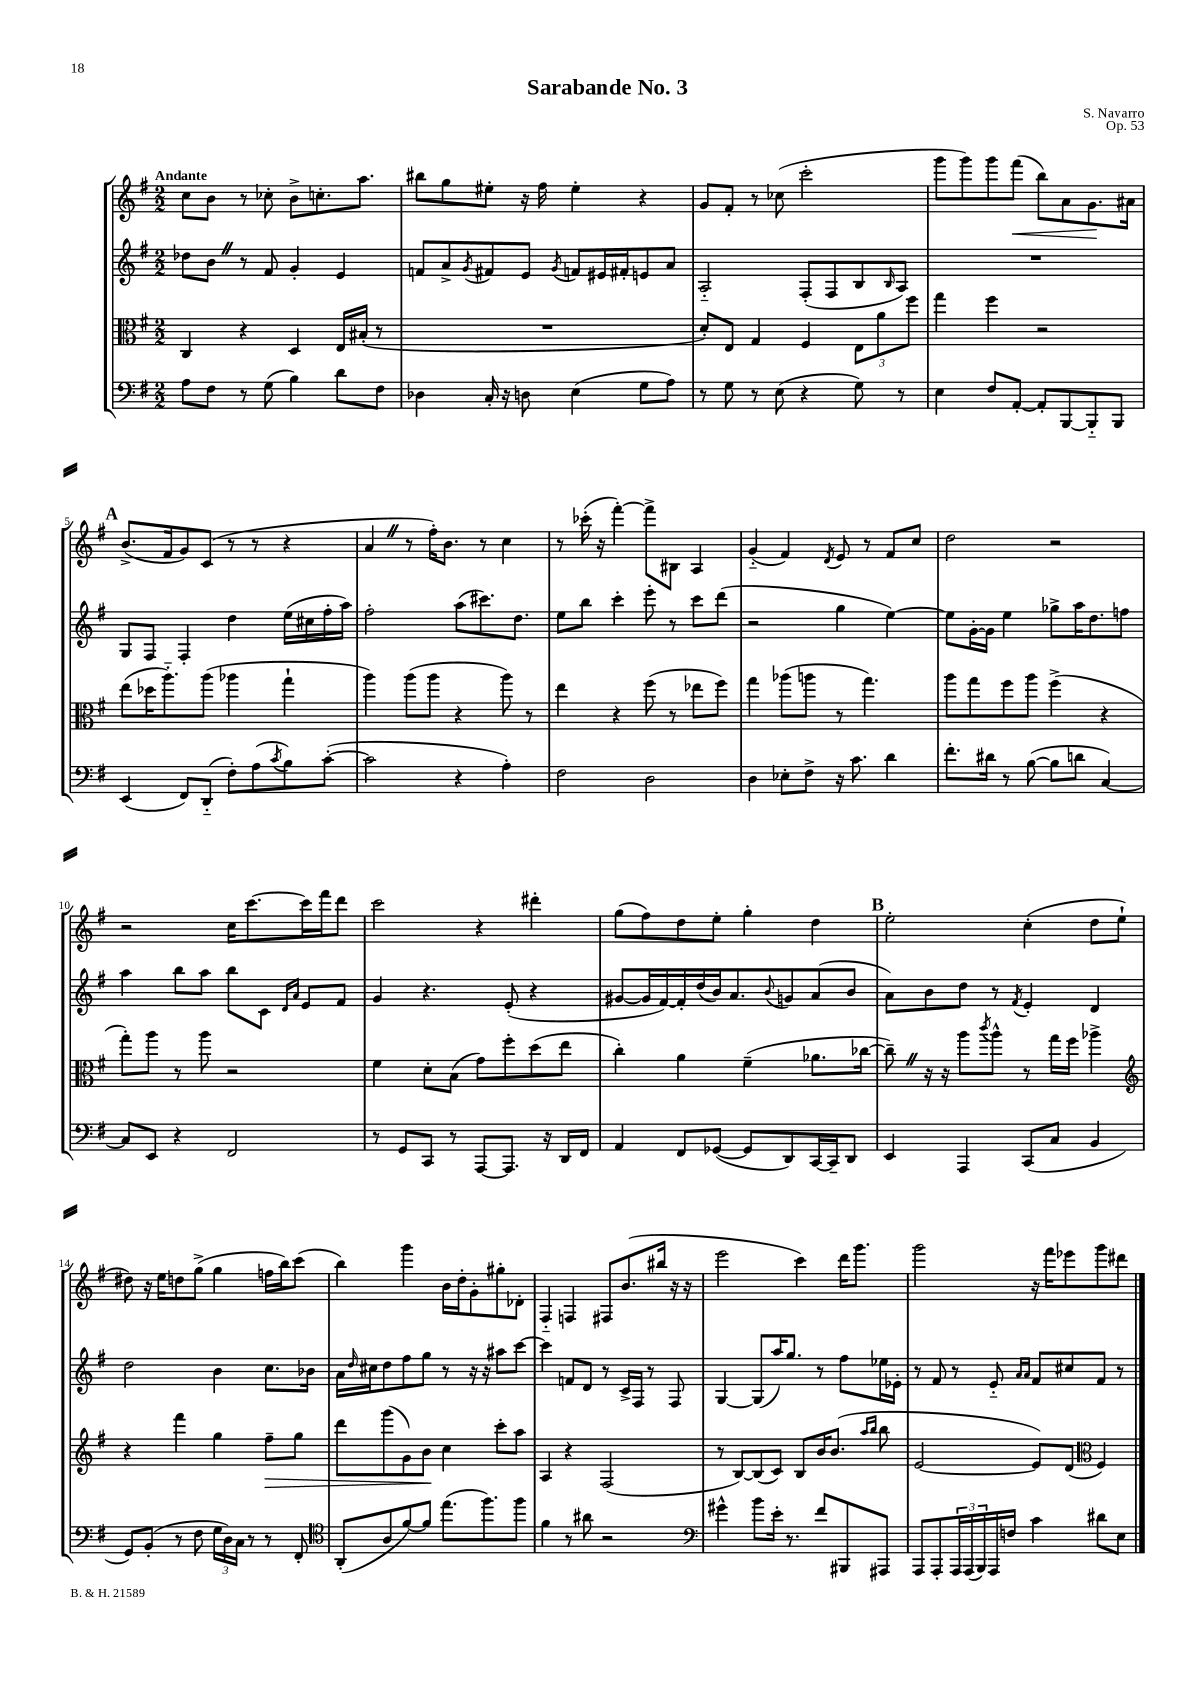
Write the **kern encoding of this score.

**kern	**kern	**kern	**kern
*staff4	*staff3	*staff2	*staff1
*clefF4	*clefC3	*clefG2	*clefG2
*k[f#]	*k[f#]	*k[f#]	*k[f#]
*M2/2	*M2/2	*M2/2	*M2/2
8A	4C	8dd-	8cc
8F#	.	8b	8b
8r	4r	8r	8r
(8G	.	8f#	8cc-'
4B)	4D	4g'	8b^
.	.	.	8.cc'
8d	16E	4e	.
.	(16B#'	.	8.aa
8F#	8r	.	.
=	=	=	=
4D-	1r	8f	8bb#
.	.	8a^	8gg
.	.	8qg	.
16C'	.	8f#	8ee#'
16r	.	.	.
8D	.	8e	16r
.	.	.	16ff#
.	.	8qg	.
(4E	.	8f	4ee#'
.	.	16e#	.
.	.	16f#'	.
8G	.	8e	4r
8A)	.	8a	.
=	=	=	=
8r	8d')	2A'~	8g
8G	8E	.	8f#'
8r	4G	.	8r
(8E	.	.	(8cc-
4r	4F#	(8F#'	2ccc'
.	.	8F#	.
8G)	12E	8B	.
.	12a	.	.
.	.	16qqB	.
8r	.	8A)	.
.	12ff#	.	.
=	=	=	=
4E	4gg	1r	8ggg
.	.	.	8ggg)
8F#	4ff#	.	8ggg
[8AA'	.	.	(8fff#
8AA']	2r	.	8bb)
[8BBB	.	.	8a
8BBB'~]	.	.	8.g
8BBB	.	.	.
.	.	.	16a#
=	=	=	=
(4EE	(8ee	8G	(8.b^
.	16dd-	8F#	.
.	8.aa'~)	.	16f#
8FF#)	.	4F#'	8g)
(8DD'~	(8aa	.	(8c
8F#')	4aa-	4dd	8r
(8A	.	.	8r
8qc	.	.	.
8B)	4gg`	(16ee	4r
.	.	16cc#	.
([8c'	.	16ff#'	.
.	.	16aa)	.
=	=	=	=
2c]	4aa)	2ff#'	4a
.	(8aa	.	8r
.	8aa	.	16ff#')
.	.	.	8.b
4r	4r	(8aa	.
.	.	8.ccc#)	8r
4A')	8aa)	.	4cc
.	.	8.dd	.
.	8r	.	.
=	=	=	=
2F#	4ee	8ee	8r
.	.	8bb	(16ccc-'
.	.	.	16r
.	4r	4ccc'	[4fff#')
2D	(8ff#	8eee'	8fff#^]
.	8r	8r	8B#
.	8ee-	8ccc	4A
.	8ff#)	(8ddd	.
=	=	=	=
4D	4gg	2r	(4g'~
8E-'	(8aa-	.	4f#)
8F#^	8aa	.	.
.	.	.	8qd
16r	8r	4gg	8e
8.c	.	.	.
.	4.gg)	.	8r
4d	.	[4ee)	8f#
.	.	.	8cc
=	=	=	=
8.f#'	8aa	8ee]	2dd
.	8gg	[16g'	.
16d#	.	16g]	.
8r	8ff#	4ee	.
([8B	8aa	.	.
8B]	(4ff#^	8gg-^	2r
8d	.	16aa	.
.	.	8.dd	.
[4C)	4r	.	.
.	.	8ff	.
=	=	=	=
8C]	8gg')	4aa	2r
8EE	8aa	.	.
4r	8r	8bb	.
.	8aa	8aa	.
2FF#	2r	8bb	16cc
.	.	.	[8.ccc
.	.	8c	.
.	.	16qqd	.
.	.	16qqa	.
.	.	8e	16ccc]
.	.	.	16fff#
.	.	8f#	8ddd
=	=	=	=
8r	4f#	4g	2ccc
8GG	.	.	.
8CC	8d'	4.r	.
8r	(8B	.	.
[8AAA	8g)	.	4r
8.AAA]	8ff#'	(8e'	.
.	(8dd	4r	4ddd#'
16r	.	.	.
16DD	8ee	.	.
16FF#	.	.	.
=	=	=	=
4AA	4cc')	[8g#	(8gg
.	.	16g#]	8ff#)
.	.	[16f#)	.
8FF#	4a	16f#']	8dd
.	.	(16dd	.
([8GG-	.	16b)	8ee'
.	.	8.a	.
8GG-]	(4f#~	.	4gg'
.	.	8qqb	.
8DD)	.	8g	.
[16CC	8.a-	(8a	4dd
16CC~]	.	.	.
8DD	.	8b	.
.	[16cc-	.	.
=	=	=	=
4EE	8cc-~])	8a)	2ee'
.	16r	8b	.
.	16r	.	.
4AAA	8aa	8dd	.
.	8qccc	.	.
.	8aa^^	8r	.
.	.	8qf#	.
(8CC	8r	4e'	(4cc'
8C	16gg	.	.
.	16ff#	.	.
4BB	4aa-^	4d	8dd
.	.	.	8ee`
=	=	=	=
*	*clefG2	*	*
8GG)	4r	2dd	8dd#)
(8BB'	.	.	16r
.	.	.	16ee
8r	4fff#	.	8dd
8F#	.	.	(8gg^
24G	4gg	4b	4gg
24D)	.	.	.
24C	.	.	.
8r	.	.	.
8r	8ff#~	8.cc	16ff
.	.	.	16bb)
8FF#'	8gg	.	(8ccc
.	.	16b-	.
=	=	=	=
*clefC4	*	*	*
(8AA'	8ddd	16a	4bb)
.	.	16qqdd	.
.	.	16cc#	.
8A	(8ggg	8dd	.
[8f#)	8g)	8ff#	4ggg
8f#]	8b	8gg	.
(8.ee	4cc	8r	16b
.	.	.	16dd'
.	.	16r	8g'
8.ff#)	.	16r	.
.	8ccc'	8aa#	8gg#'
8ff#	8aa	[8ccc	8d-'
=	=	=	=
4f#	4A	4ccc]	4F#'~
8r	4r	8f	4F
8a#	.	8d	.
2r	(2F#	8r	8F#
.	.	16c^	(8.b
.	.	16F#	.
.	.	8r	.
.	.	.	16bb#
.	.	8F#	16r
.	.	.	16r
=	=	=	=
*clefF4	*	*	*
4g#^^	8r	[4G	2eee
.	[8B)	.	.
8b	(8B]	(8G]	.
16e'	8c)	16aa)	.
8.r	.	8.gg	.
.	8B	.	4ccc)
8f#	16b	8r	.
.	(8.b	.	.
8BBB#	.	8ff#	16ddd
.	.	.	8.ggg
.	16qqaa	.	.
.	16qqbb	.	.
8AAA#	8bb	16ee-	.
.	.	16e-'	.
=	=	=	=
8AAA	[2e	8r	2ggg
8AAA'	.	8f#	.
24AAA	.	8r	.
(24AAA	.	.	.
24BBB)	.	.	.
16AAA	.	8e'~	.
16F	.	.	.
.	.	16qqa	.
.	.	16qqa	.
4c	8e])	8f#	16r
.	.	.	16fff#
.	(8d	8cc#	8eee-
*	*clefC3	*	*
8d#	4F#)	8f#	8ggg
8E	.	8r	8ddd#
==	==	==	==
*-	*-	*-	*-
